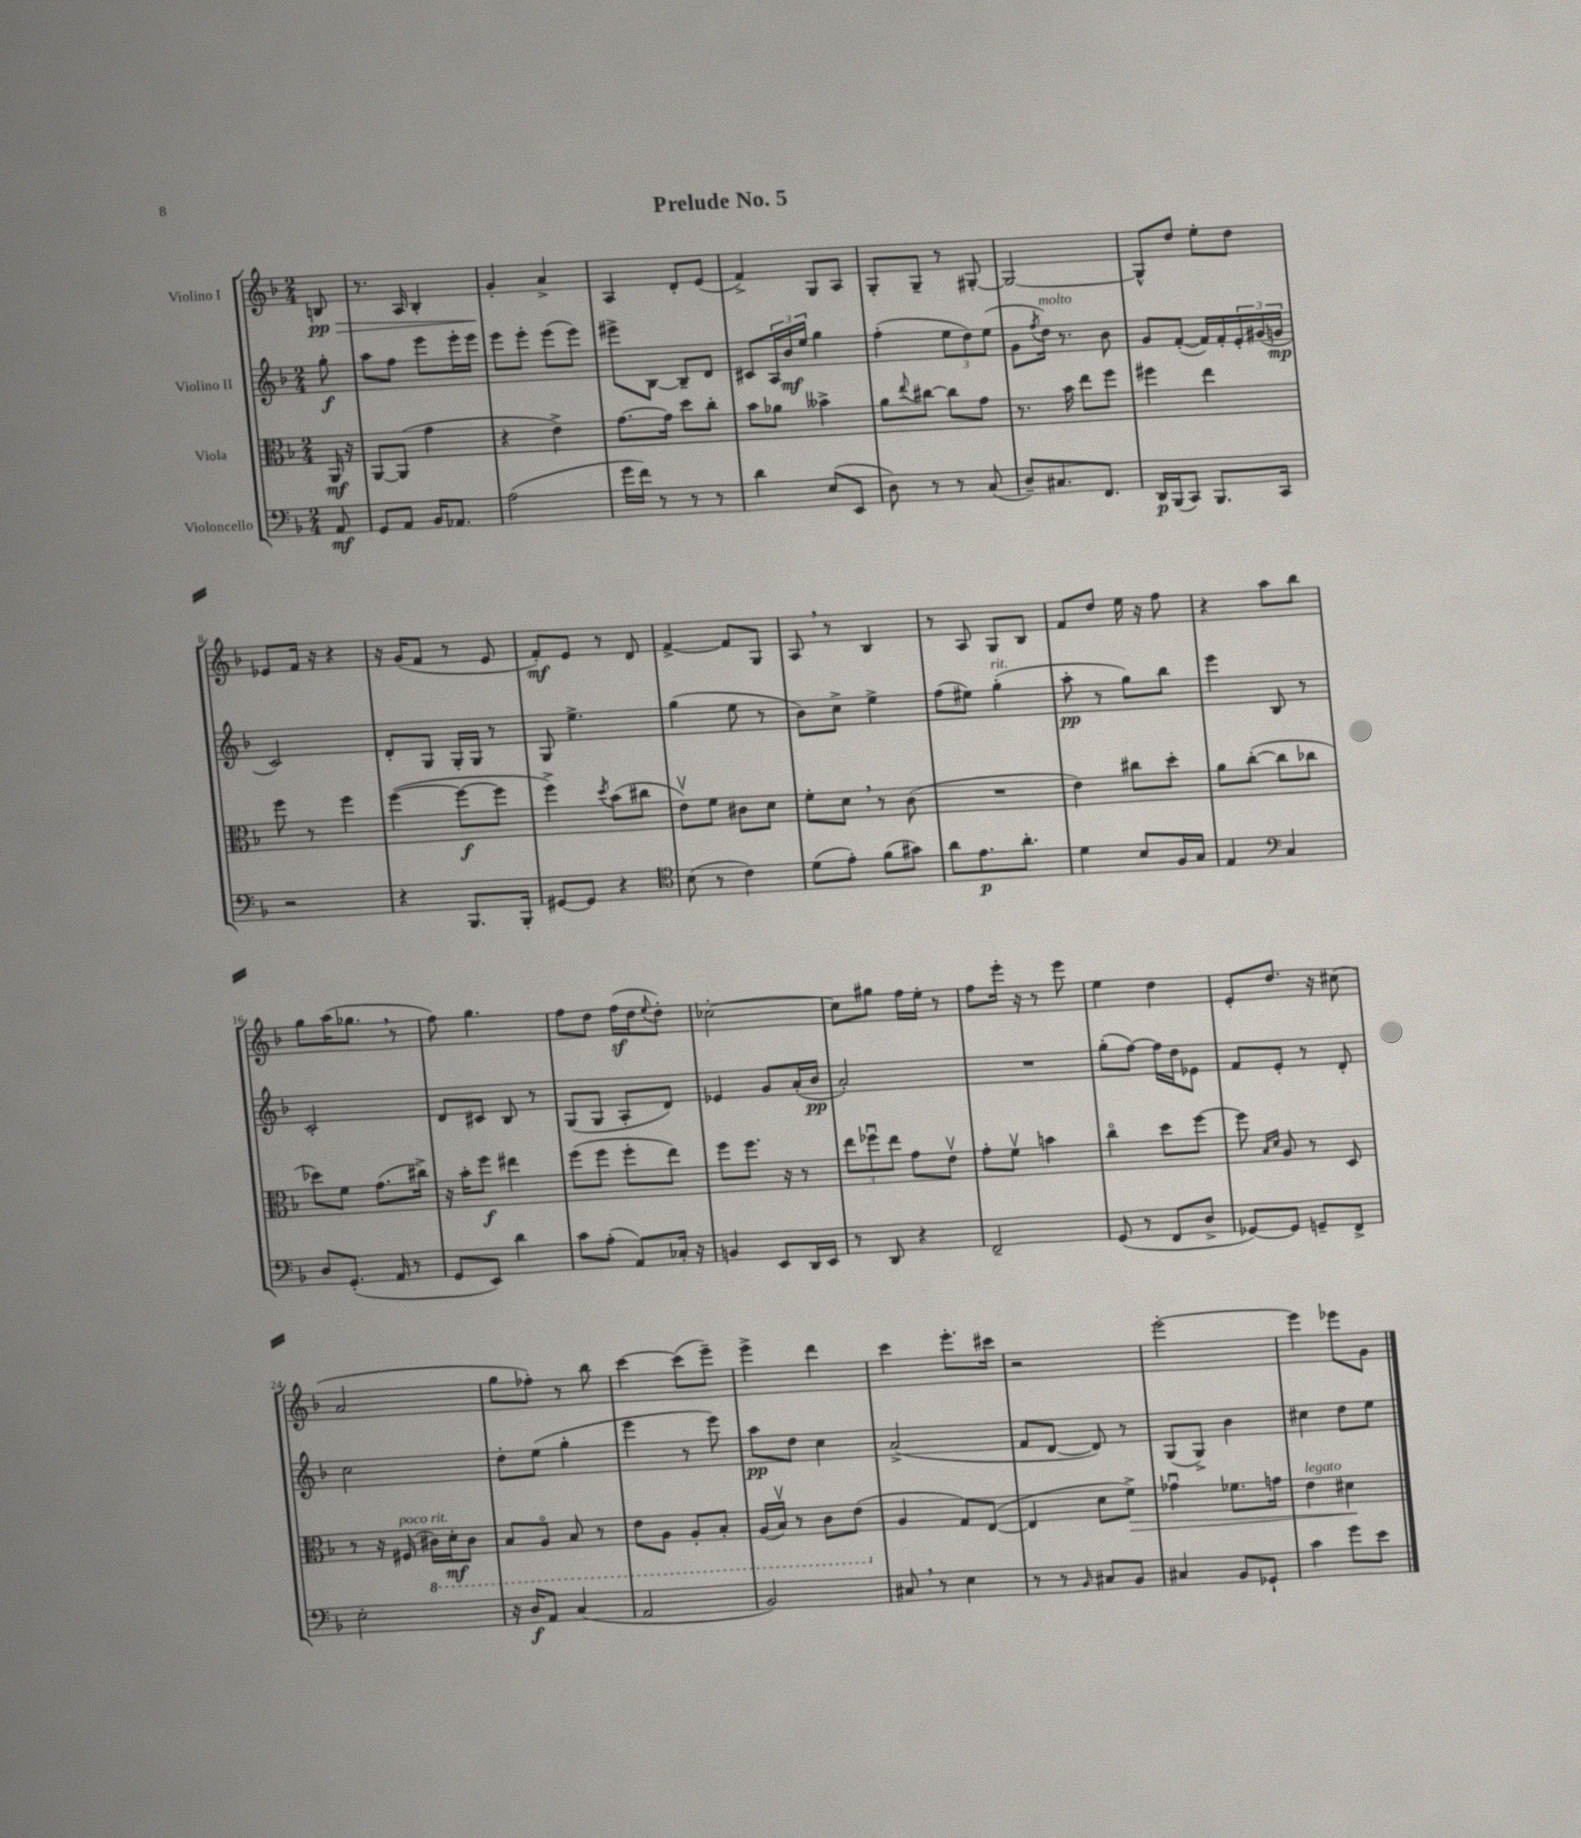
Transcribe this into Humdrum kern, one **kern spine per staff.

**kern	**dynam	**kern	**dynam	**kern	**dynam	**kern	**dynam
*part4	*part4	*part3	*part3	*part2	*part2	*part1	*part1
*staff4	*staff4	*staff3	*staff3	*staff2	*staff2	*staff1	*staff1
*I"Violoncello	*	*I"Viola	*	*I"Violino II	*	*I"Violino I	*
*clefF4	*	*clefC3	*	*clefG2	*	*clefG2	*
*k[b-]	*	*k[b-]	*	*k[b-]	*	*k[b-]	*
*M2/4	*	*M2/4	*	*M2/4	*	*M2/4	*
=	=	=	=	=	=	=	=
!	!	!	!	!	!	!	!LO:HP:b
8AA/	mf	16AA/	mf	8gg'\	f	8Bn/	> pp
.	.	16r	.	.	.	.	.
=1	=1	=1	=1	=1	=1	=1	=1
8GG/L	.	[8AA/L	.	8aa\L	.	8.r	.
8AA/J	.	(8AA/J]	.	8ff\J	.	.	.
.	.	.	.	.	.	16A/	.
16BB-/KL	.	4g\	.	8eee\L	.	4B-'/	.
8.AA-X/J	.	.	.	.	.	.	.
.	.	.	.	16eee'\L	.	.	.
.	.	.	.	16eee\JJ	.	.	.
=2	=2	=2	=2	=2	=2	=2	=2
(2A\	.	4r	.	8eee\L	.	4g'/	.
.	.	.	.	8eee'\J	.	.	.
.	.	4e^\)	.	(8eee\L	.	4a^/	]
.	.	.	.	8eee\J)	.	.	.
=3	=3	=3	=3	=3	=3	=3	=3
16g\LL	.	[8.g\L	.	8eee#X^\L	.	4A/	.
16f\JJ)	.	.	.	.	.	.	.
8r	.	.	.	[8B-\J	.	.	.
.	.	16g\Jk]	.	.	.	.	.
8r	.	8dd\L	.	8B-~/L]	.	8d'/L	.
8r	.	8cc'\J	.	8d/J	.	(8e/J	.
=4	=4	=4	=4	=4	=4	=4	=4
4d\	.	8b-\L	.	8c#X/L	.	4f^/)	.
.	.	8a-X\J	.	24A/L	.	.	.
.	.	.	.	24b-/	mf	.	.
.	.	.	.	24ee/JJ	.	.	.
(8E/L	.	4b--X^\	.	4gg\	.	8G/L	.
8EE/J	.	.	.	.	.	8A/J	.
=5	=5	=5	=5	=5	=5	=5	=5
8D\)	.	8a\L	.	(4ff'\	.	8G'/L	.
.	.	8qqee/	.	.	.	.	.
8r	.	[8cc#X\J	.	.	.	8G~/J	.
8r	.	8cc#\L]	.	12ee\L	.	8r	.
.	.	.	.	12dd\)	.	.	.
(8C/	.	8g\J	.	.	.	[8G#X'/	.
.	.	.	.	(12ee\J	.	.	.
=6	=6	=6	=6	=6	=6	=6	=6
8D~/L)	.	8.r	.	8g\L	.	2G#/_	.
.	.	.	.	8qff/	.	.	.
!	!	!	!	!LO:TX:a:i:t=molto	!	!	!
8.C#X/	.	.	.	16dd\Jk)	.	.	.
.	.	16b-\	.	8.r	.	.	.
.	.	8ee\L	.	.	.	.	.
8.FF/J	.	.	.	.	.	.	.
.	.	8ff\J	.	8b-\	.	.	.
=7	=7	=7	=7	=7	=7	=7	=7
16DD/LL	p	4ff#X\	.	8g/L	.	8G#^^/L]	.
(16BBB-/J	.	.	.	.	.	.	.
8CC/J)	.	.	.	([8f'/J	.	8dd/J	.
8.BBB-/L	.	4ee\	.	16f/LL])	.	8ee'\L	.
.	.	.	.	16f'/	.	.	.
.	.	.	.	24e'/	.	8dd\J	.
.	.	.	.	(24g#X/	.	.	.
16CC/Jk	.	.	.	.	.	.	.
.	.	.	.	24gn/JJ	mp	.	.
!!LO:LB:g=z
=8	=8	=8	=8	=8	=8	=8	=8
2r	.	8ff\	.	2c/)	.	8e-X/L	.
.	.	8r	.	.	.	16f/Jk	.
.	.	.	.	.	.	16r	.
.	.	4ff\	.	.	.	4r	.
=9	=9	=9	=9	=9	=9	=9	=9
4r	.	([4ff\	.	8d'/L	.	16r	.
.	.	.	.	.	.	(16g/KL	.
.	.	.	.	8G/J	.	8f/J	.
8.BBB-/L	.	8ff\L_	f	16G'/LL	.	8r	.
.	.	.	.	16G/JJ	.	.	.
.	.	8ff\J]	.	8r	.	8e/	.
16BBB-'/Jk	.	.	.	.	.	.	.
=10	=10	=10	=10	=10	=10	=10	=10
[8GG#X/L	.	4ff^\)	.	8G/	.	8f'/L)	mf
8GG#/J]	.	.	.	4.ee^\	.	8e/J	.
.	.	8qdd/	.	.	.	.	.
4r	.	(8b-\L	.	.	.	8r	.
.	.	8cc#X\J	.	.	.	8d/	.
=11	=11	=11	=11	=11	=11	=11	=11
*clefC4	*	*	*	*	*	*	*
(8B-\	.	8ev\L)	.	(4gg\	.	[4f^/	.
8r	.	8f\J	.	.	.	.	.
4c\)	.	8c#X\L	.	8ee\	.	8f/L]	.
.	.	8d\J	.	8r	.	8G/J	.
=12	=12	=12	=12	=12	=12	=12	=12
(8d\L	.	8f'\L	.	8b-\L)	.	8A,/	.
8e'\J)	.	8d,\J	.	8cc^\J	.	8r	.
(8f\L	.	8r	.	4ee^\	.	4B-/	.
8g#X\J)	.	(8c\	.	.	.	.	.
=13	=13	=13	=13	=13	=13	=13	=13
8a\L	.	2r	.	(8ff\L	.	8r	.
8.e\	p	.	.	8ee#X\J)	.	8A/	.
!	!	!	!	!LO:TX:a:i:t=rit.	!	!	!
.	.	.	.	(4gg'\	.	8G/L	.
8.a'\J	.	.	.	.	.	.	.
.	.	.	.	.	.	8B-/J	.
=14	=14	=14	=14	=14	=14	=14	=14
4d\	.	4e\)	.	8aa'\	pp	8f/L	.
.	.	.	.	8r	.	8dd/J	.
8B-/L	.	8cc#X\L	.	8gg\L)	.	16ee\	.
.	.	.	.	.	.	16r	.
16F/L	.	8dd'\J	.	8bb-\J	.	8ff\	.
16G/JJ	.	.	.	.	.	.	.
=15	=15	=15	=15	=15	=15	=15	=15
4E/	.	8a\L	.	4eee\	.	4r	.
.	.	([8cc'\J	.	.	.	.	.
*clefF4	*	*	*	*	*	*	*
4C/	.	8cc\L]	.	8B-/	.	8aa\L	.
.	.	8cc-X\J	.	8r	.	8bb-\J	.
!!LO:LB:g=z
=16	=16	=16	=16	=16	=16	=16	=16
8D/L	.	8dd-X\L)	.	2c'/	.	8gg\L	.
(8.GG'/J	.	8f\J	.	.	.	(16aa\K	.
.	.	.	.	.	.	8.gg-X,\J	.
.	.	(8.g\L	.	.	.	.	.
16AA/	.	.	.	.	.	.	.
8r	.	.	.	.	.	8r	.
.	.	16cc#X^\Jk)	.	.	.	.	.
=17	=17	=17	=17	=17	=17	=17	=17
8GG/L	.	16r	.	8d/L	.	8ff\)	.
.	.	16b-'\KL	.	.	.	.	.
8EE/J)	.	8ff\J	f	8c#X/J	.	4.gg\	.
4d\	.	4ee#X\	.	8B-/	.	.	.
.	.	.	.	8r	.	.	.
=18	=18	=18	=18	=18	=18	=18	=18
8c\L	.	(8ff\L	.	(8G/L	.	8ff\L	.
(8A'\J	.	8ff\J	.	8G/J	.	8dd\J	.
8AA/L)	.	8ff'\L	.	8A'/L	.	(16ffz\LL	.
.	.	.	.	.	.	16dd\J	.
.	.	.	.	.	.	8qqee/	.
16C-X'/Jk	.	8ee\J)	.	8d/J)	.	8dd'\J)	.
16r	.	.	.	.	.	.	.
=19	=19	=19	=19	=19	=19	=19	=19
4BBn/	.	8ff\L	.	4e-X/	.	[2cc-X'\	.
.	.	8.ff\J	.	.	.	.	.
8EE/L	.	.	.	8g/L	.	.	.
.	.	16r	.	.	.	.	.
16DD/L	.	8r	.	(16a'/L	.	.	.
16EE/JJ	.	.	.	16b-/JJ	pp	.	.
=20	=20	=20	=20	=20	=20	=20	=20
8r	.	12ee\L	.	2a'/)	.	8cc-\L]	.
.	.	12ff-Xu\	.	.	.	.	.
8DD/	.	.	.	.	.	8gg#X\J	.
.	.	12ee\J	.	.	.	.	.
4r	.	8g\L	.	.	.	16ff\LL	.
.	.	.	.	.	.	16ee'\JJ	.
.	.	8ev\J	.	.	.	8r	.
=21	=21	=21	=21	=21	=21	=21	=21
2FF~/	.	8g'\L	.	2r	.	8ff\L	.
.	.	8fv\J	.	.	.	16eee'\Jk	.
.	.	.	.	.	.	16r	.
.	.	4bn\	.	.	.	8r	.
.	.	.	.	.	.	8eee\	.
=22	=22	=22	=22	=22	=22	=22	=22
(8GG/	.	4cc\	.	(8gg'\L	.	4ee\	.
8r	.	.	.	[8ff\J)	.	.	.
8FF/L	.	8dd\L	.	16ff\LL]	.	4dd\	.
.	.	.	.	16dd\J	.	.	.
8D^/J	.	[8ff\J	.	8e-X\J	.	.	.
=23	=23	=23	=23	=23	=23	=23	=23
[8GG-X/L)	.	8ff\]	.	8f/L	.	8e'/L	.
.	.	16qqB-/LL	.	.	.	.	.
.	.	16qqd/JJ	.	.	.	.	.
8GG-/J]	.	8A/	.	8e'/J	.	8.dd/J	.
8GGn~/L	.	8r	.	8r	.	.	.
.	.	.	.	.	.	16r	.
8FF^/J	.	8D/	.	8d'/	.	(8cc#X\	.
!!LO:LB:g=z
=24	=24	=24	=24	=24	=24	=24	=24
2E'\	.	8r	.	2cc\	.	2a/	.
.	.	16r	.	.	.	.	.
!	!	!LO:TX:a:i:t=poco rit.	!	!	!	!	!
.	.	(16F#X/	.	.	.	.	.
*	*	*8ba	*	*	*	*	*
.	.	16C#X\LL)	.	.	.	.	.
.	.	16D'\J	mf	.	.	.	.
.	.	8C#\J	.	.	.	.	.
=25	=25	=25	=25	=25	=25	=25	=25
16r	.	8BB-/L	.	8dd'\L	.	8gg\L	.
16D/KL	f	.	.	.	.	.	.
8AA/J	.	8AA/J	.	(8ee\J	.	8ff-X'\J)	.
(4C/	.	8BB-/	.	4gg'\	.	8r	.
.	.	8r	.	.	.	8bb-\	.
=26	=26	=26	=26	=26	=26	=26	=26
2AA/	.	8E\L	.	4eee\	.	[4ccc\	.
.	.	8AA\J	.	.	.	.	.
.	.	8AA'/L	.	8r	.	(8ccc\L]	.
.	.	8BB-'/J	.	8eee\)	.	8eee~\J)	.
=27	=27	=27	=27	=27	=27	=27	=27
2BB-/)	.	(16AA/LL	.	8aa\L	pp	4eee^\	.
.	.	16BB-v/JJ)	.	.	.	.	.
.	.	8r	.	8dd\J	.	.	.
.	.	8C\L	.	4cc\	.	4ddd\	.
.	.	(8E\J	.	.	.	.	.
=28	=28	=28	=28	=28	=28	=28	=28
*	*	*X8ba	*	*	*	*	*
8C#X,/	.	4A/	.	(2a^/	.	4ccc\	.
8r	.	.	.	.	.	.	.
4E\	.	8G/L)	.	.	.	8.eee'\L	.
.	.	([8E/J	.	.	.	.	.
.	.	.	.	.	.	16ccc#X\Jk	.
=29	=29	=29	=29	=29	=29	=29	=29
8r	.	4E/]	.	8f/L	.	2r	.
8r	.	.	.	[8d/J	.	.	.
16qqBB-/	.	.	.	.	.	.	.
8C#X/L	.	8d\L	.	8d/])	.	.	.
!	!	!	!LO:HP:b	!	!	!	!
8BB-/J	.	8f^\J)	>	8r	.	.	.
=30	=30	=30	=30	=30	=30	=30	=30
4C#X/	.	4g-Xu\	.	(8G/L	.	[2eee'\	.
.	.	.	.	8G^/J)	.	.	.
8BB-/L	.	8.f-X\L	.	4b-\	.	.	.
8GG-X`/J	.	.	.	.	.	.	.
.	.	16gn\Jk	.	.	.	.	.
=31	=31	=31	=31	=31	=31	=31	=31
!	!	!LO:TX:a:i:t=legato	!	!	!	!	!
4c\	.	4e\	.	4cc#X\	.	4eee\]	.
8g\L	.	4d#X\	.	8dd\L	.	8eee-X\L	.
8e\J	.	.	.	8ee\J	.	8g\J	.
.	.	.	]	.	.	.	.
==	==	==	==	==	==	==	==
*-	*-	*-	*-	*-	*-	*-	*-
